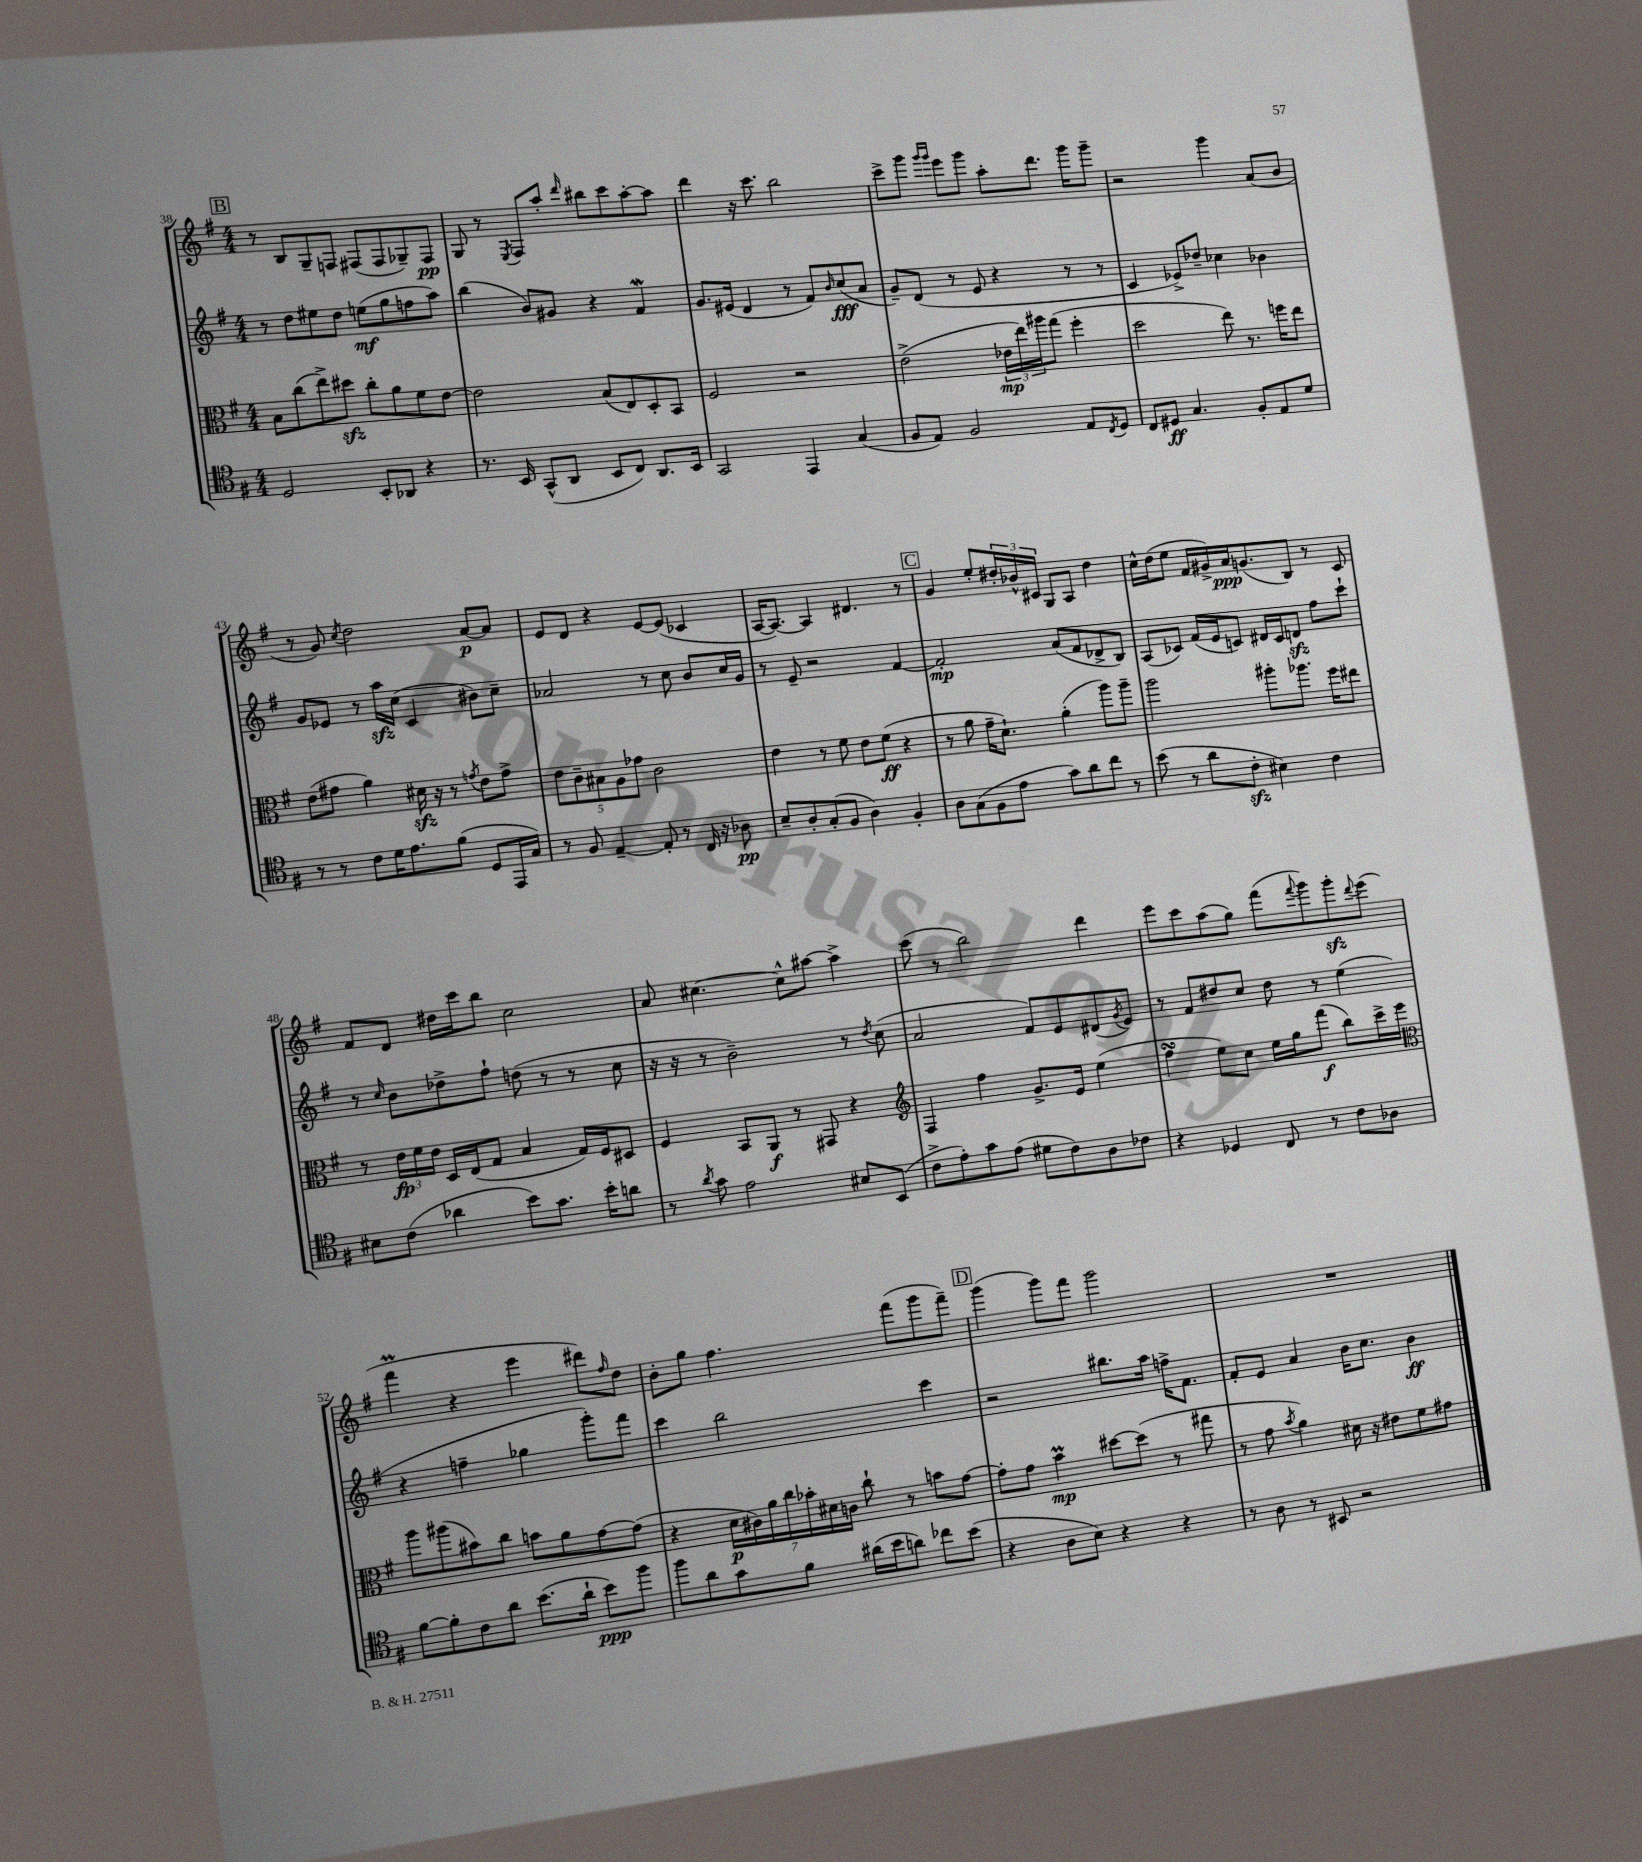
<<
\new StaffGroup <<
\new Staff = "s0" {
    \clef treble \key g \major \numericTimeSignature \time 4/4
    \mark \markup { \box "B" } r8 b8 g8-- f8 fis8( fis8 ges8--) fis8\pp |
    g8 r8 \acciaccatura { e8 } fis8 a''8-. \grace { d'''16 } bis''8 c'''8 a''8~-. a''8 |
    d'''4 r16 c'''8. b''2 |
    c'''8-> g'''8 \grace { g'''16 g'''16 } e'''8 g'''8 a''8-. d'''8. g'''16 g'''8-- |
    r2 g'''4 a'8( b'8 |
    r8 g'8) \acciaccatura { c''8 } d''2 a'8~\p a'8 |
    e'8 d'8 r4 e'8~ e'8( ces'4 |
    a16~ a8.~) a4 dis'4. r8 |
    \mark \markup { \box "C" } g'4 e''8-. \tuplet 3/2 { dis''16-. bes'16-^ cis'16 } g8 a8 dis''4 |
    c''16-^ d''16( e''8 fis'16 gis'16->) a'16\ppp g'8.( b8) r8 c'8 |
    fis'8 d'8 dis''16 c'''16 b''8 c''2 |
    a'8 cis''4.~ cis''8-^ ais''8~ ais''4-> |
    c'''8( r8 b''2) d'''4 |
    e'''8 c'''8 a''8( g''8) fis'''8( \appoggiatura { fis'''8 } g'''8) g'''8-.\sfz \appoggiatura { d'''8 } e'''8( |
    fis'''4\prall r4 e'''4 dis'''8) \grace { fis''16 } d''8 |
    b'8-. g''8 fis''4. fis'''8( g'''8 fis'''8--) |
    \mark \markup { \box "D" } g'''4( g'''8) fis'''8 g'''2 |
    R1 \bar "|." |
}
\new Staff = "s1" {
    \clef treble \key g \major \numericTimeSignature \time 4/4
    \mark \markup { \box "B" } r8 d''8 eis''8 d''8 e''8\mf( g''8 f''8 a''8) |
    b''4( b'8) gis'8 r4 fis'4\mordent |
    g'8. eis'16( d'4 r8 fis'8) \grace { b'16 } c''8\fff( a'8 |
    g'8--) d'8( r8 e'8 r4 r8 r8 |
    c'4 ees'8->) des''8-- ces''4 bes'4 |
    g'8 ees'8 r8 a''16\sfz c''16( c'4 bis'8) c''8-- |
    aes'2 r8 c''8 b'8 c''16 g'16 |
    r8 e'8-- r2 fis'4~ |
    \mark \markup { \box "C" } fis'2-.\mp a'8( fis'8 des'8-> b8) |
    a8( ces'8) fis'16( e'16 c'8) dis'16 c'16 d'8\sfz fis''8 c'''8-! |
    r8 \grace { c''16 } b'8 des''8-> fis''8-! d''8( r8 r8 c''8 |
    r16 r16 r8 b'2--) r8 \acciaccatura { d''8 } c''8( |
    a'2 fis'8) e'8 dis'8( \acciaccatura { g'8 } e'8) |
    r8 fis'8 dis''8 c''8 dis''8 r8 e''4( |
    r4 f''4-- ges''4 g'''8-.) fis'''8 |
    c'''4 b''2 c'''4 |
    \mark \markup { \box "D" } r2 bis''8. a''16 f''16-> fis'8. |
    fis'8-. e'8 a'4 b'16 c''8. b'4\ff \bar "|." |
}
\new Staff = "s2" {
    \clef alto \key g \major \numericTimeSignature \time 4/4
    \mark \markup { \box "B" } b8 c''8( e''8->) dis''8\sfz c''8-. a'8 fis'8 e'8~ |
    e'2 b8( e8) d8-. b,8 |
    fis2 r2 |
    e'2->( \tuplet 3/2 { ees'16\mp e''16) ais''16 } g''8( fis''4-. |
    d''2 e''8) r8. f''16 e''8 |
    e'8( gis'8 a'4) dis'16\sfz r16 r8 \acciaccatura { g'8 } e'8 g'8-> |
    \tuplet 5/4 { e'8 c'8-- bis8 a8 ges'8 } c'2 |
    e'4 r8 fis'8 e'8 fis'8\ff( r4 |
    \mark \markup { \box "C" } r8 a'8 g'16-- d'8.-!) a'4-.( a''8) a''8-- |
    a''2 ais''8-. aes''8. fis''16 eis''8 |
    r8 \tuplet 3/2 { e'16\fp fis'16 e'16 } d16 e16( g8 b4 g16) fis16 dis8 |
    fis4 b,8 a,8\f r8 gis,8 r4 |
    \clef treble fis4 fis''4 g'8.-> e'16 e''4( |
    fis''4\turn e''8) c''8 e''16 g''16 fis'''8\f( b''8) c'''16-> e'''16 |
    \clef alto a''8 ais''8( bis'8) c''8 b'8 a'8 g'8~ g'8( |
    r4 \tuplet 7/4 { d'16\p cis'16) a'16 c''16 bes'16-. dis'16 c'16 } c''8-! r8 b'8 g'8~ |
    \mark \markup { \box "D" } g'8-. g'8 b'4\prall\mp dis''8~ dis''8( r8 gis''8 |
    r8 g'8 \acciaccatura { b'8 } a'4) dis'16 r16 eis'8 fis'8 gis'8 \bar "|." |
}
\new Staff = "s3" {
    \clef tenor \key g \major \numericTimeSignature \time 4/4
    \mark \markup { \box "B" } d2 b,8-. aes,8 r4 |
    r8. b,16 g,8-^( a,8 b,8 c8) a,8. b,16 |
    g,2 e,4 g4( |
    fis8 e8) fis2 e8 \acciaccatura { c8 } d8 |
    c8 dis8\ff g4. fis8-. e8 d'8 |
    r8 r8 c'8 d'16 e'8. fis'8( d8 e,16 g16) |
    r8 fis8 e4~-- e8-. r8 c16 r16 aes8\pp |
    b8-- a8-. g8-.( fis8 a4) fis4-. |
    \mark \markup { \box "C" } a8 g8( fis8 e'8 g'8) a'8 c''8 r8 |
    b'8( r8 a'8 c'8-.\sfz bis4) c'4 |
    bis8 c'8( aes'4 b'8) g'8. b'16-. a'8 |
    r8 \acciaccatura { a'8 } g'8 e'2 bis8 b,8( |
    c'8-> e'8-.) g'8 e'8( dis'8 c'8) a8 ces'8 |
    r4 des4 c8 r8 c'8 aes8 |
    fis'8~ fis'8-. c'8 a'8 b'8.( a'16-! b'8\ppp) fis''8 |
    fis''8 a'8 g'8 fis'8 ais'16( b'16 a'8) ces''8 b'8( |
    \mark \markup { \box "D" } r4 a8 b8) r4 r4 |
    r8 a8 r8 bis,8 r2 \bar "|." |
}
>>
>>
\layout { \context { \Score currentBarNumber = #38 } }
